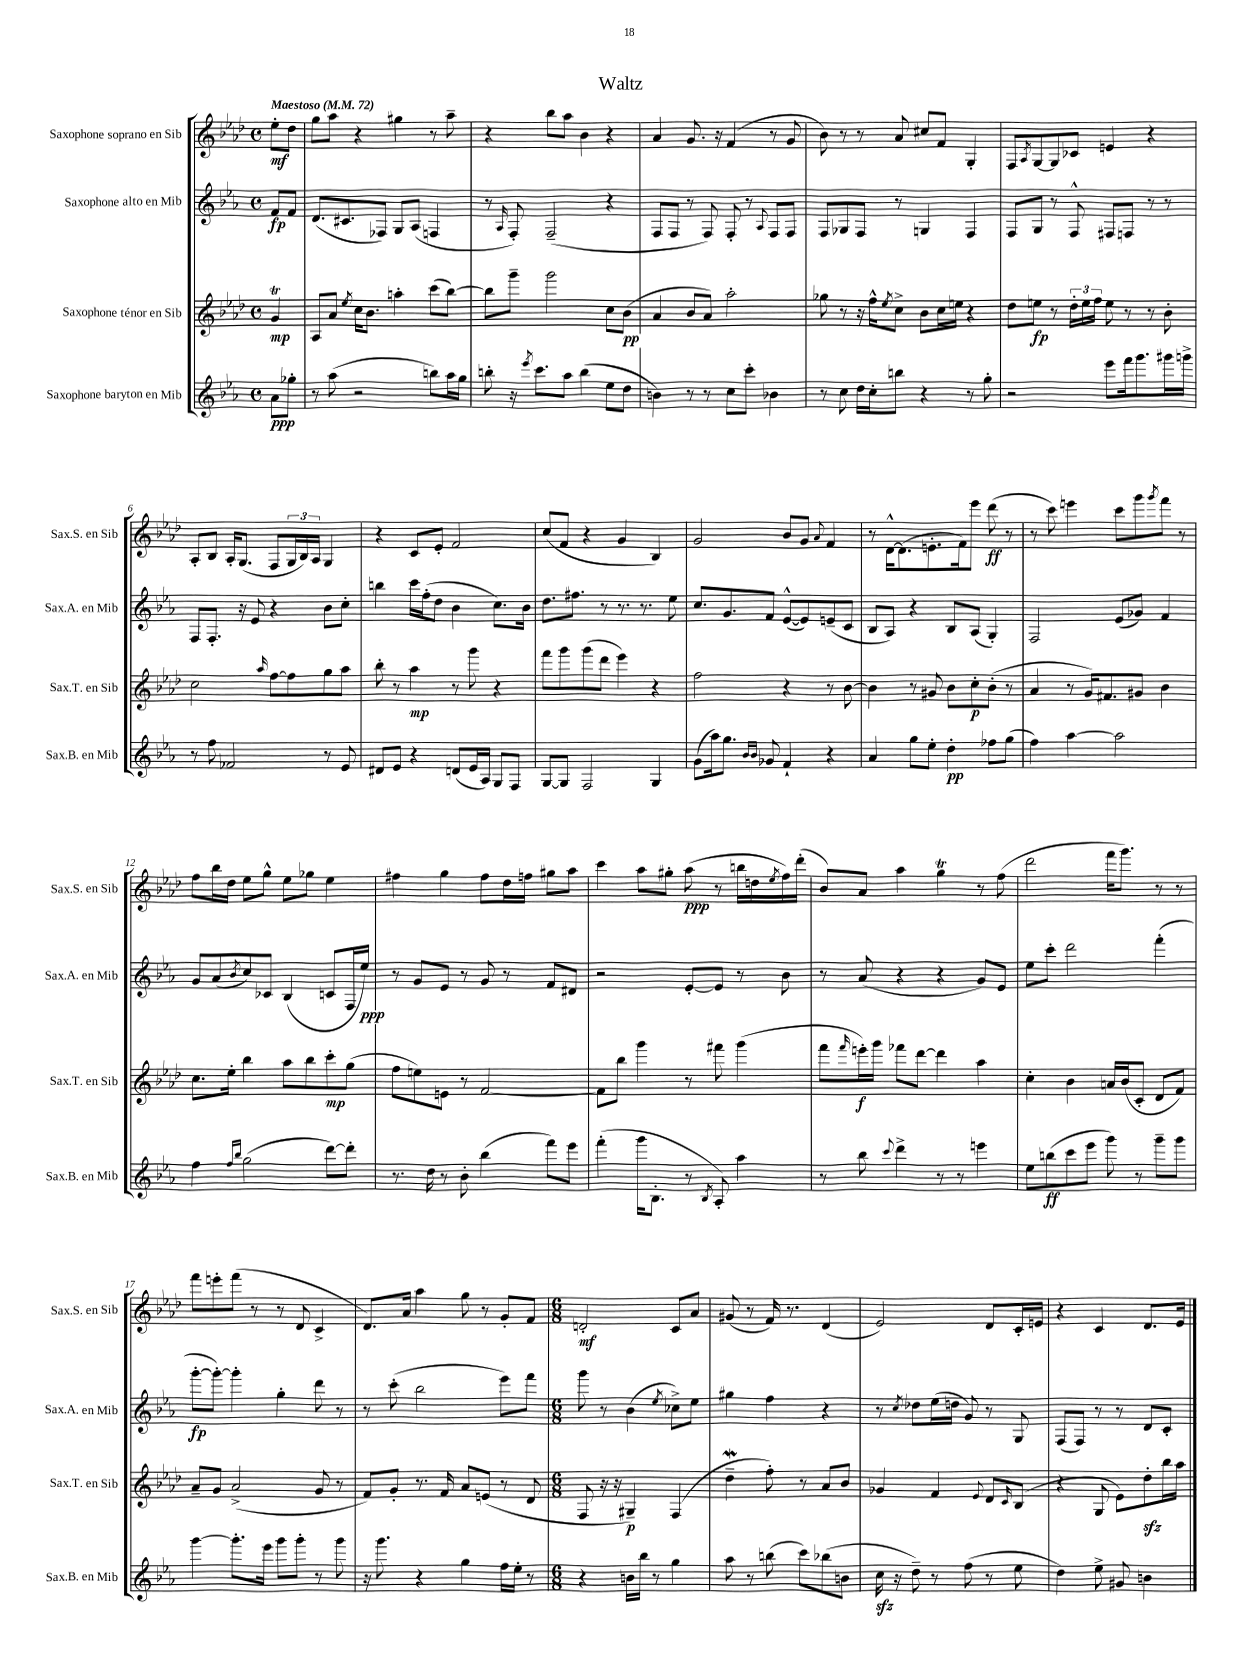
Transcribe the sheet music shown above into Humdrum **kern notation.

**kern	**kern	**kern	**kern
*staff4	*staff3	*staff2	*staff1
*clefG2	*clefG2	*clefG2	*clefG2
*k[b-e-a-]	*k[b-e-a-d-]	*k[b-e-a-]	*k[b-e-a-d-]
*M4/4	*M4/4	*M4/4	*M4/4
*met(c)	*met(c)	*met(c)	*met(c)
*MM72	*MM72	*MM72	*MM72
8a-	4g	8f	8ee-'
8gg-'	.	8f	8dd-
=	=	=	=
8r	8A-	(8.d	8gg
(8aa-	8a-	.	8aa-
.	.	8.c#	.
.	8qee-	.	.
2r	16cc	.	4r
.	8.b-	.	.
.	.	8F-)	.
.	4aa'	8G	4gg#
.	.	(8A-	.
8bb)	(8ccc	4F	8r
16aa-	[8bb-)	.	8aa-~
16gg	.	.	.
=	=	=	=
8bb'	8bb-]	8r	4r
.	.	16qqA-	.
16r	8ggg~	8F')	.
8qeee-	.	.	.
8.ccc	.	.	.
.	2ggg	(2F~	8bb-
8aa-	.	.	8aa-
(4bb	.	.	4b-
8ee-	8cc	4r	4r
8dd	(8b-	.	.
=	=	=	=
4b)	4a-	8F	4a-
.	.	8F	.
8r	8b-	8r	8.g
8r	8a-)	8F)	.
.	.	.	16r
8cc	2aa-'	8F'	(4f
8ccc'	.	8r	.
.	.	8qqA-	.
4b-	.	8F	8r
.	.	8F	8g
=	=	=	=
8r	8gg-	8F	8b-)
8cc	8r	8G-	8r
16dd	16r	8F	8r
16cc'	16ff^^	.	.
.	8qee-	.	.
8bb	8cc^	8r	8a-
4r	8b-	4G	8cc#
.	16cc	.	8f
.	16ee	.	.
8r	4r	4F	4G'
8gg'	.	.	.
=	=	=	=
2r	8dd-	8F	8F
.	.	.	8qA-
.	8ee	8G	[8G
.	8r	8r	8G]
.	24dd-'	8F^^	8c-
.	24ee	.	.
.	24ff	.	.
8eee-	8ee	8F#	4e
16fff	8r	8F	.
8.ggg	.	.	.
.	8r	8r	4r
16ggg#	8b-'	8r	.
16ggg^	.	.	.
=	=	=	=
8r	2cc	8F	8A-'
8ff	.	8.F'	8B-
2f-	.	.	16A-'
.	.	16r	(8.G
.	.	8e-	.
.	16qqaa-	.	.
.	[8ff	4r	8F
.	8ff]	.	24G
.	.	.	24B-)
.	.	.	24A-
8r	8gg	8b-	4G
8e-	8aa-	8cc'	.
=	=	=	=
8d#	8bb-'	4bb	4r
8e-	8r	.	.
4r	4aa-	16ccc	8c
.	.	(16ff'	.
.	.	8dd	8e-'
(8d	8r	4b-	2f
16e-	8ggg	.	.
16A-)	.	.	.
8G	4r	8.cc)	.
8F	.	.	.
.	.	16b-	.
=	=	=	=
[8G	8fff	8.dd	(8cc
8G]	8ggg	.	8f
.	.	8.ff#	.
2F	(8ggg	.	4r
.	8ddd-	8r	.
.	4eee-)	8.r	4g
.	.	8.r	.
4G	4r	.	4B-)
.	.	8ee-	.
=	=	=	=
(8g	2ff	8.cc	2g
16aa-)	.	.	.
8.gg	.	8.g	.
16qqb-	.	.	.
16qqb-	.	.	.
8g-	.	8f	.
4f`	4r	([8e-^^	8b-
.	.	8e-])	8g
.	.	.	8qqa-
4r	8r	(8e~	4f
.	[8b-	8c	.
=	=	=	=
4a-	4b-]	8B-	8r
.	.	8A-)	[16d-^^
.	.	.	(8.d-]
8gg	8r	4r	.
8ee-'	8g#	.	8.e'
4dd'	8b-	8B-	.
.	.	.	16f)
.	8cc'	(8A-	8eee-
8ff-	(8b-'	4G')	(8ddd-
(8gg	8r	.	8r
=	=	=	=
4ff)	4a-	2F	8r
.	.	.	8ccc)
[4aa-	8r	.	4eee
.	16g)	.	.
.	8.f#	.	.
2aa-]	.	(8e-	8ccc
.	8g#	8g-)	8ggg
.	.	.	8qggg
.	4b-	4f	8fff
.	.	.	8r
=	=	=	=
4ff	8.cc	8g	8ff
.	.	(8a-	16bb-
.	16ee-'	.	16dd-
16qqff	.	.	.
16qqbb-	.	8qb-	.
(2gg	4bb-	8cc)	8ee-
.	.	8c-	8gg^^
.	8aa-	(4B-	8ee-
.	8bb-	.	8gg-
[8ddd)	8ccc'	8c	4ee-
8ddd']	(8gg	16F	.
.	.	16ee-)	.
=	=	=	=
8.r	8ff	8r	4ff#
.	8ee)	8g	.
16dd	.	.	.
8r	8e	8e-	4gg
8b-'	8r	8r	.
(4bb-	[2f	8g	8ff#
.	.	8r	16dd-
.	.	.	16ff
8fff)	.	8f	8gg#
8eee-	.	8d#	8aa-
=	=	=	=
(4fff'	8f]	2r	4ccc
.	8bb-	.	.
16ggg	4ggg	.	8aa-
8.B-'	.	.	.
.	.	.	8gg#'
8r	8r	[8e-'	(8aa-
8qB-	.	.	.
8A-')	8fff#	8e-]	8r
4aa-	(4ggg	8r	16bb
.	.	.	16dd
.	.	.	8qee-
.	.	8b-	16ff)
.	.	.	(16ddd-'
=	=	=	=
8r	8fff	8r	8b-)
.	16qqfff	.	.
8bb-	16eee')	(8a-	8a-
.	16ggg	.	.
8qqccc	.	.	.
4ddd^	8fff-	4r	4aa-
.	[8ddd-	.	.
8r	4ddd-]	4r	4gg
8r	.	.	.
4eee	4aa-	8g)	8r
.	.	8e-	(8ff
=	=	=	=
8ee-	4cc'	8ee-	2ddd-
(8bb	.	8ccc'	.
8ccc	4b-	2ddd	.
8eee-	.	.	.
8ggg)	16a	.	16fff
.	(16b-	.	8.ggg)
8r	8c'	.	.
8ggg~	8d-	(4fff'	8r
8ggg	8f)	.	8r
=	=	=	=
[4ggg	8a-~	[8ggg'	8fff
.	8g	8ggg'_)	8eee'
8.ggg']	(2a-^	4ggg']	(8fff
.	.	.	8r
16eee-	.	.	.
8ggg	.	4gg'	8r
8ggg'	.	.	8d-
8r	8g	8ddd	4c^
8ggg	8r	8r	.
=	=	=	=
16r	8f)	8r	8.d-)
8.ggg	.	.	.
.	8g'	(8ccc'	.
.	.	.	16a-
4r	8.r	2bb-	4aa-
.	16f	.	.
4gg	8a-	.	8gg
.	(8e	.	8r
16ff	8r	8eee-)	8g'
16ee-'	.	.	.
8r	8d-	8fff	8f
=	=	=	=
*M6/8	*M6/8	*M6/8	*M6/8
4r	8F	8ggg	2d'
.	16r	8r	.
.	16r	.	.
16b	4G#~)	(4b-	.
16bb-	.	.	.
8r	.	.	.
.	.	8qee-	.
4gg	(4F	8cc-^)	8c
.	.	8ee-	8a-
=	=	=	=
8aa-	4dd-~	4gg#	(8g#
8r	.	.	8r
(8bb	8ff')	4ff	16f)
.	.	.	8.r
8ccc)	8r	.	.
(8bb-	8a-	4r	(4d-
8b	8b-	.	.
=	=	=	=
16cc	4g-	8r	2e-)
16r	.	.	.
.	.	8qcc	.
8dd~)	.	8dd-	.
8r	4f	(16ee-	.
.	.	16dd	.
(8ff	.	8g)	.
.	8qqe-	.	.
8r	8d-	8r	8d-
.	16qqc	.	.
8ee-	(8B-	8G	16c'
.	.	.	16e
=	=	=	=
4dd)	4r	(8F	4r
.	.	8F)	.
8ee-^	8G	8r	4c
8g#	8e-)	8r	.
4b	8dd-'	8d	8.d-
.	16bb-	8c'	.
.	16aa-	.	16e-
==	==	==	==
*-	*-	*-	*-
